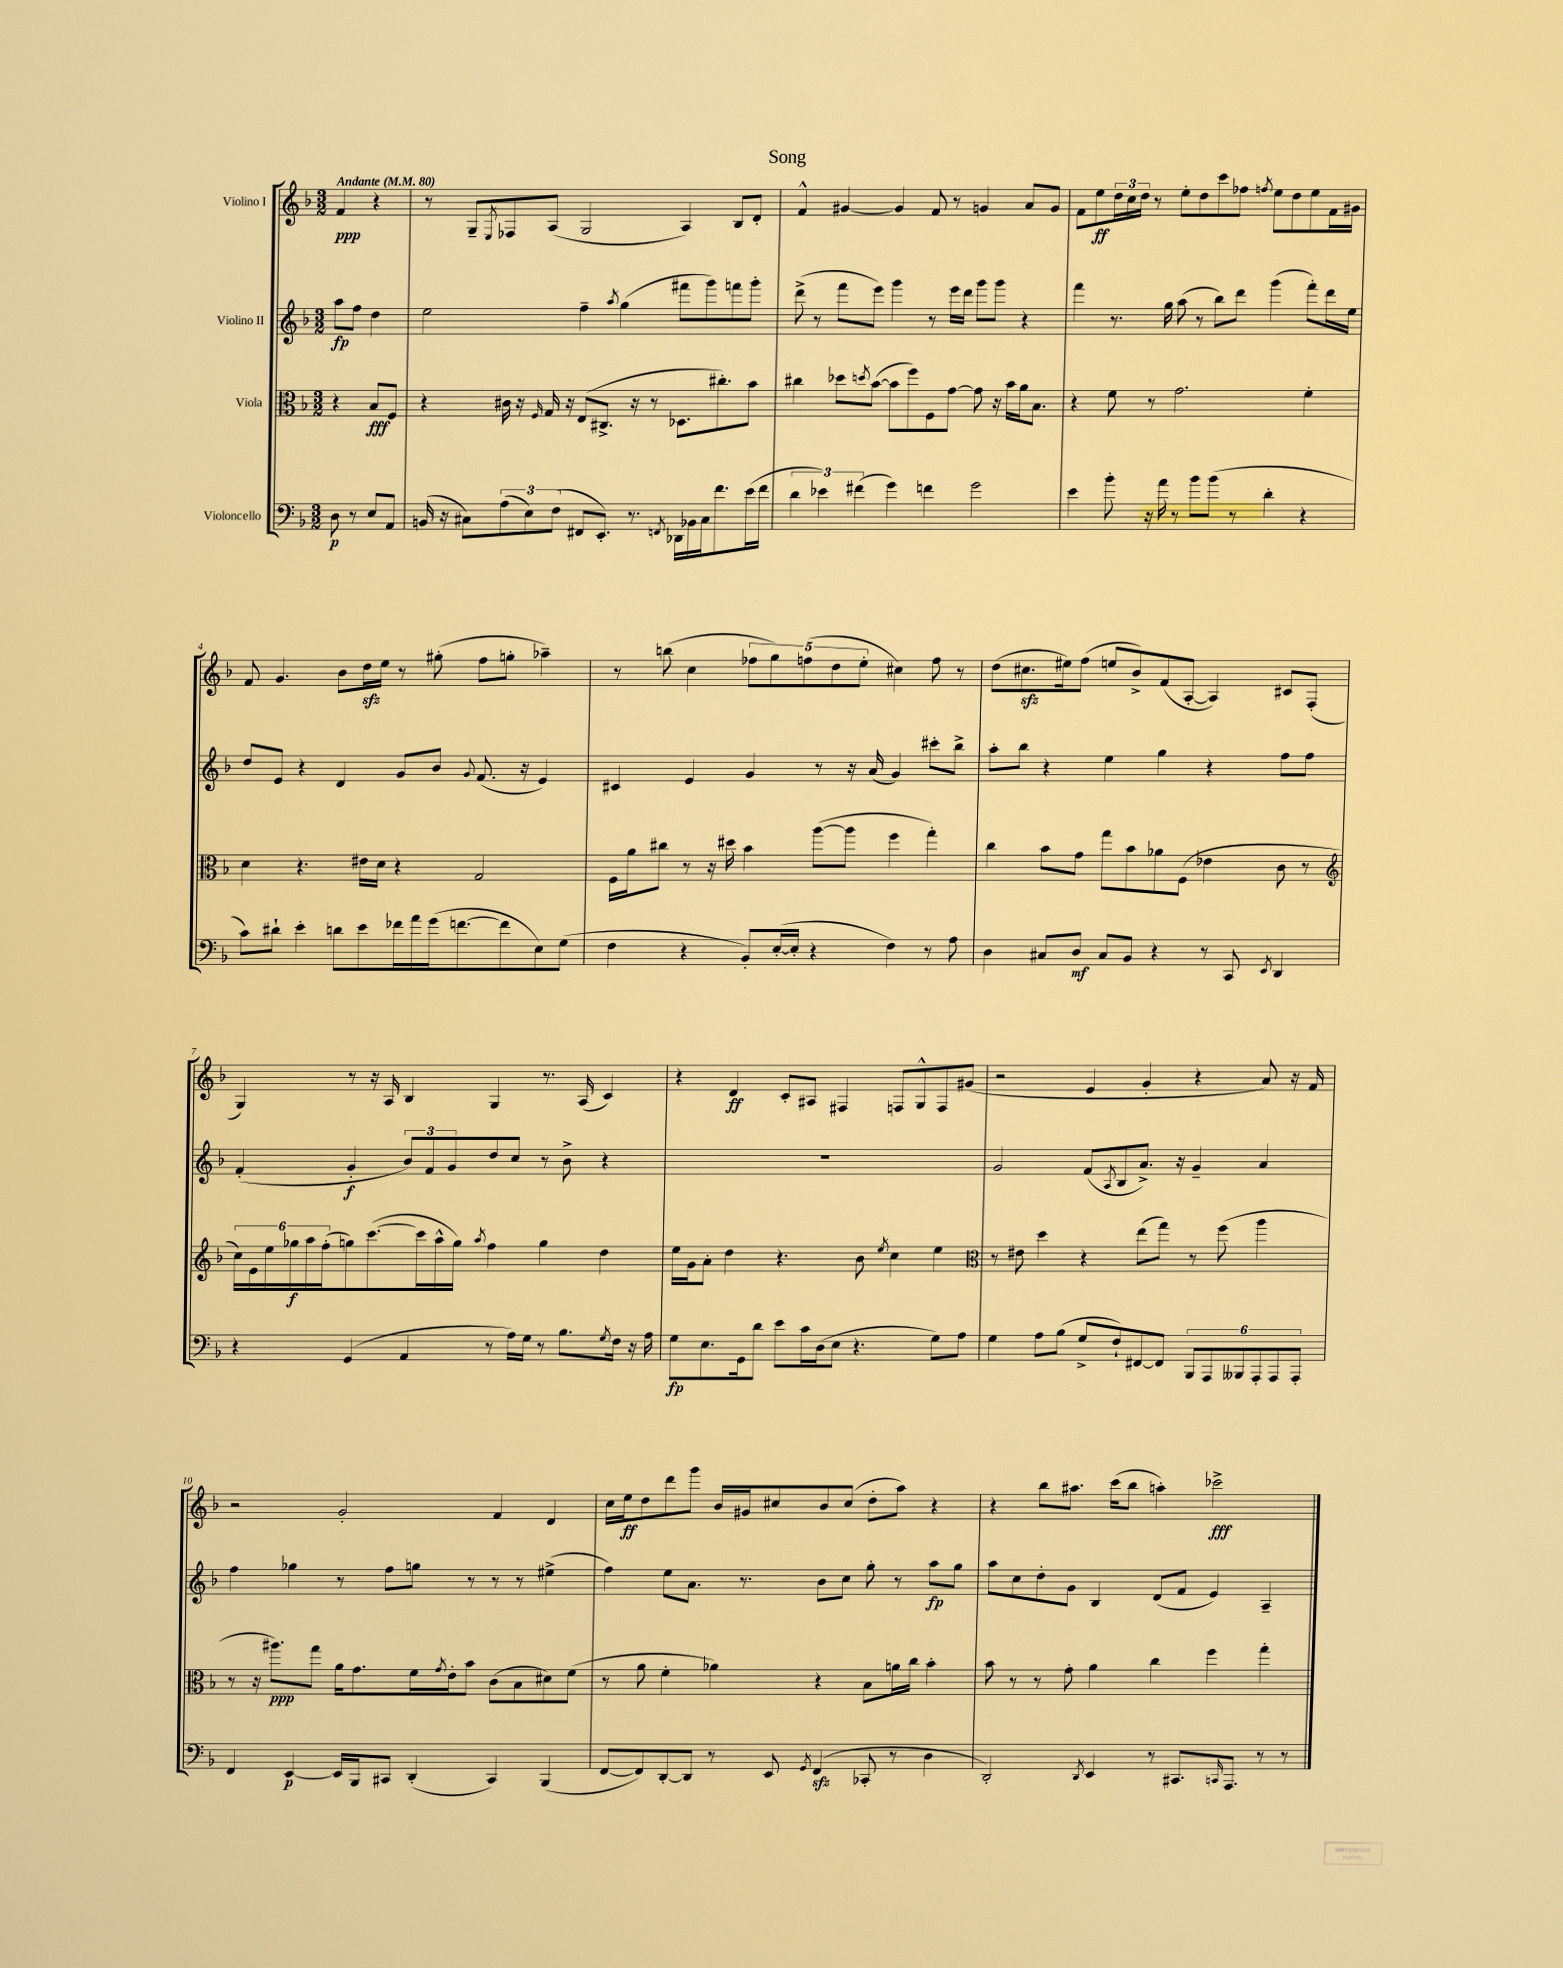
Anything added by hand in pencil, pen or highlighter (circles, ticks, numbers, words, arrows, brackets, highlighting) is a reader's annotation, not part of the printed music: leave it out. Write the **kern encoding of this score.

**kern	**kern	**kern	**kern
*staff4	*staff3	*staff2	*staff1
*clefF4	*clefC3	*clefG2	*clefG2
*k[b-]	*k[b-]	*k[b-]	*k[b-]
*M3/2	*M3/2	*M3/2	*M3/2
*MM80	*MM80	*MM80	*MM80
8D\	4r	8aa\L	4f/
8r	.	8ff\J	.
8E/L	8B-/L	4dd\	4r
8AA/J	8F/J	.	.
=	=	=	=
(16BB/	4r	2ee\	8r
16r	.	.	.
8C#\L)	.	.	8G~/L
.	.	.	8qE/
(12A\	16c#\	.	8F-/
.	16r	.	.
12E\)	.	.	.
.	16qqF/	.	.
.	16G/	.	(8A/J
(12F\J	.	.	.
.	16r	.	.
8FF#/L	(8E/L	4ff~\	2G/
8.EE'/J)	8.C#^/J	.	.
.	.	8qaa/	.
.	.	(4gg\	.
8.r	16r	.	.
.	8r	.	.
8qFF/	.	.	.
16DD-\LL	8.D-\L	8fff#\L	4A/)
16BB-\	.	.	.
16C#\J	.	8ggg\)	.
8.f\	8.cc#'\)	.	.
.	.	8fff\	8B-/L
(16e\L	8b-\J	8ggg'\J	8d'/J
16f\JJ	.	.	.
=	=	=	=
6d\	4cc#\	(8ddd^\	4f^^/
.	.	8r	.
6e-\)	.	.	.
.	8dd-\L	8fff\L	[4g#/
(6f#\	.	.	.
.	8qdd/	.	.
.	([8b-\J	8eee\J)	.
4g\)	8b-\]L	4ggg\	4g#/]
.	8ff\)	.	.
4f\	8F\	8r	8f/
.	[8g\J	16eee\LL	8r
.	.	16ddd\JJ	.
2g\	8g\]	8ggg\L	4g/
.	16r	8ggg\J	.
.	16b-\LL	.	.
.	16a\J	4r	8a/L
.	8.B-\J	.	.
.	.	.	8g/J
=	=	=	=
4e\	4r	4fff\	8f\L
.	.	.	8ee\
8b-'\	8f\	8.r	24dd\L
.	.	.	24cc\
.	.	.	24dd\JJ
16r	8r	.	8r
16a\	.	16gg\	.
8r	2.g\	(8aa\	8ee'\L
8b-\L	.	8r	8dd\
(8b-\J	.	8bb-\L)	8ccc\
8r	.	8ddd\J	8ff-\J
.	.	.	8qff/
4d'\	.	(4ggg\	8ee\L
.	.	.	8dd\
4r	4f'\	8fff'\L)	8ee\
.	.	16ddd\L	16f\L
.	.	16ee\JJ	16g#\JJ
=	=	=	=
8c\L)	4d\	8dd/L	8f/
8d#`\J	.	8e/J	4.g/
4e'\	4.r	4r	.
8d\L	.	4d/	8b-\L
8e\	16e#\LL	.	16dd\L
.	16d\JJ	.	16ee\JJ
16f-\L	4r	8g/L	8r
16a\	.	.	.
(16g\J	.	8b-/J	(8gg#'\
[8.f\	.	.	.
.	.	8qqg/	.
.	2G/	(8.f/	8ff\L
8f\]	.	.	8gg'\J
.	.	16r	.
8E\)	.	4e/)	4aa-~\)
(8G\J	.	.	.
=	=	=	=
4F\	16F\LL	4c#/	8r
.	16a\J	.	.
.	8cc#\J	.	(8bb\
4r	8r	4e/	4cc\
.	16r	.	.
.	16dd#\	.	.
8BB-'/L)	4b-\	4g/	10ff-\L
.	.	.	10gg\)
([16E'/L	.	.	.
16E'/]JJ	.	.	.
.	.	.	(10ff\
4r	([8aa\L	8r	.
.	.	.	10dd\
.	8aa\]J	16r	.
.	.	.	10ee'\J
.	.	(16a/	.
4F\)	4ff\	4g/)	4cc#\)
8r	4gg'\)	8ccc#'\L	8ff\
8A\	.	8bb-^\J	8r
=	=	=	=
4D\	4cc\	8aa'\L	(8dd\L
.	.	8bb-\J	8.cc#\
8C#/L	8b-\L	4r	.
.	.	.	16ee#\k)
8D/J	8g\J	.	(8ff\J
8C#/L	8gg\L	4ee\	8ee/L
8BB-/J	8b-\	.	8b-^/)
4r	8a-\	4gg\	(8f/
.	(8F\J	.	[8A'/J
8r	4e-\	4r	4A/])
8CC/	.	.	.
8qEE/	.	.	.
4DD/	8c\	8ff\L	8c#/L
.	8r	8ff\J	(8F'/J
=	=	=	=
*	*clefG2	*	*
4r	24cc\LL)	(4f'/	4G/)
.	24e\	.	.
.	24ee\	.	.
.	24gg-\	.	.
.	24aa\	.	.
.	(24ff'\J	.	.
(4GG/	8gg\)	4g'/	8r
.	([8.ccc\	.	16r
.	.	.	16A/
4AA/	.	12b-/L)	4B-/
.	16ccc\]L	.	.
.	.	12f/	.
.	16aa^^\	.	.
.	.	12g/	.
.	16gg\JJ)	.	.
.	8qaa/	.	.
8r	4ff\	8dd/	4G/
16A\LL)	.	8cc/J	.
16G\JJ	.	.	.
8r	4gg\	8r	8.r
8.B-\L	.	8b-^\	.
.	.	.	(16A/
.	4dd\	4r	4c/)
8qG/	.	.	.
16F\Jk	.	.	.
16r	.	.	.
16A\	.	.	.
=	=	=	=
8G\L	16ee\LL	1.r	4r
.	16g\J	.	.
8.E\	8a'\J	.	.
.	4dd\	.	4d/
16GG\k	.	.	.
8d\J	.	.	.
8e\L	4.r	.	8c'/L
16c\L	.	.	8A#/J
(16D\J	.	.	.
8E\J	.	.	4F#/
4.r	8b-\	.	.
.	8qee/	.	.
.	4cc\	.	8F/L
.	.	.	8G^^/
8G\L)	4ee\	.	8F/
8A\J	.	.	(8g#/J
=	=	=	=
*	*clefC3	*	*
4G\	8r	2g/	2r
.	8e#\	.	.
8A\L	4dd\	.	.
(8B-\J	.	.	.
8G^/L	4r	(8f/L	4e/
.	.	8qA/	.
8F`/)	.	8B-/	.
[8FF#/	(8ee\L	8.a^/J)	4g'/
8FF#/]J	8gg\J)	.	.
.	.	16r	.
12BBB-/L	8r	4g~/	4r
12AAA/	.	.	.
.	(8ff\	.	.
12BBB--/	.	.	.
12AAA'/	4aa\	4a/	8a/)
12AAA/	.	.	.
.	.	.	16r
12AAA'/J	.	.	.
.	.	.	16f/
=	=	=	=
4FF/	8r	4ff\	2r
.	16r	.	.
.	8.aa#\L)	.	.
[4EE/	.	4gg-\	.
.	8gg\J	.	.
16EE/]LL	16a\LK	8r	2g'/
16BBB-/J	8.g\	.	.
8CC#/J	.	8ff\L	.
(4DD'/	16f\L	8gg\J	.
.	8qg/	.	.
.	16e'\J	.	.
.	8b-\J	8r	.
4CC#/)	(8c\L	8r	4f/
.	8B-\	8r	.
(4BBB-/	8d#\)	(4ee#^\	4d/
.	(8f\J	.	.
=	=	=	=
[8FF/L	8r	4ff\)	16cc\LL
.	.	.	16ee\J
8FF/])	8a\	.	8dd\
[8DD'/	4f'\	8ee\L	8ddd\
8DD/]J	.	8.a\J	8ggg\J
8r	4a-\)	.	16b-/LL
.	.	8.r	16g#/J
8EE/	.	.	8cc#/
8qGG/	.	.	.
(4FF/	4r	8b-\L	8b-/
.	.	8cc\J	(8cc#/J
8CC-'/	8B-\L	8gg'\	8dd'\L
8r	16a\L	8r	8aa\J)
.	16cc\JJ	.	.
4D\	4b-'\	8aa\L	4r
.	.	8gg\J	.
=	=	=	=
2DD'/)	8b-\	8aa\L	4r
.	8r	8cc\	.
.	8r	8dd'\	8bb-\L
.	8g'\	8g\J	8.aa#\J
8qDD/	.	.	.
4EE/	4a\	4B-/	.
.	.	.	(16ccc\LK
.	.	.	8bb-\J
8r	4cc\	(8d/L	4aa'\)
8.CC#/L	.	8f/J	.
.	4ff\	4e/)	2ccc-^\
16qqCC/	.	.	.
8.AAA/J	.	.	.
8r	4gg'\	4A~/	.
8r	.	.	.
==	==	==	==
*-	*-	*-	*-
